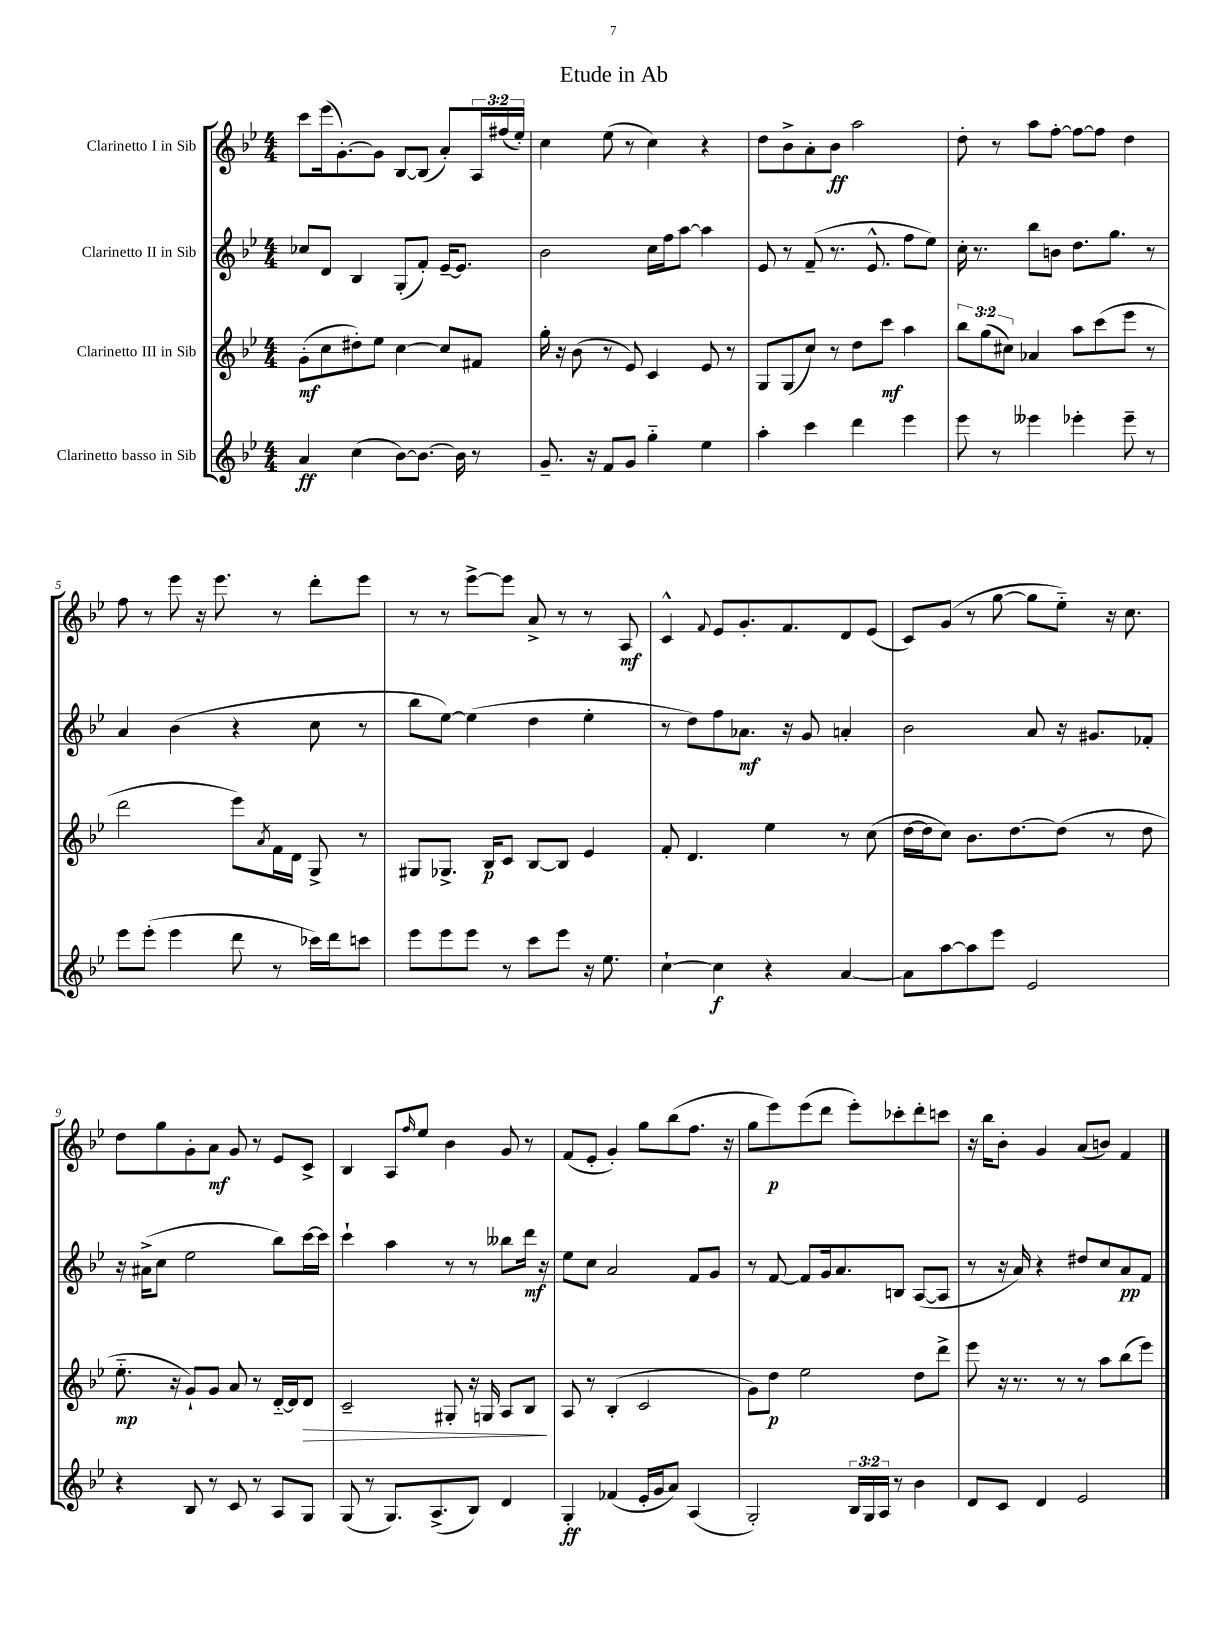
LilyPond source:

\header { title = "Etude in Ab" }
<<
\new StaffGroup <<
\new Staff = "s0" \with { instrumentName = "Clarinetto I in Sib" } {
    \clef treble \key bes \major \numericTimeSignature \time 4/4 \override Staff.TupletNumber.text = #tuplet-number::calc-fraction-text
    c'''8 ees'''16( g'8.~-.) g'8 bes8~ bes8( a'8-.) \tuplet 3/2 { a16 fis''16( ees''16-.) } |
    c''4 ees''8( r8 c''4) r4 |
    d''8 bes'8-> a'8-. bes'8\ff a''2 |
    d''8-. r8 a''8 f''8~-. f''8~ f''8 d''4 |
    f''8 r8 ees'''8 r16 ees'''8. r8 d'''8-. ees'''8 |
    r8 r8 ees'''8~-> ees'''8 a'8-> r8 r8 a8\mf |
    c'4-^ \appoggiatura { f'8 } ees'8 g'8.-. f'8. d'8 ees'8( |
    c'8) g'8( r8 g''8~ g''8 ees''8-_) r16 c''8. |
    d''8 g''8 g'8-. a'8\mf g'8 r8 ees'8 c'8-> |
    bes4 a8 \grace { f''16 } ees''8 bes'4 g'8 r8 |
    f'8( ees'8-. g'4-.) g''8 bes''8( f''8. r16 |
    g''8 ees'''8\p) ees'''8( d'''8 ees'''8-.) ces'''8-. d'''8-. c'''8 |
    r16 bes''16 bes'8-. g'4 a'8( b'8) f'4 \bar "|." |
}
\new Staff = "s1" \with { instrumentName = "Clarinetto II in Sib" } {
    \clef treble \key bes \major \numericTimeSignature \time 4/4
    ces''8 d'8 bes4 g8-.( f'8-.) ees'16~-- ees'8. |
    bes'2 c''16 f''16 a''8~ a''4 |
    ees'8 r8 f'8--( r8. ees'8.-^ f''8 ees''8) |
    c''16-. r8. bes''8 b'8 d''8. g''8. r8 |
    a'4 bes'4( r4 c''8 r8 |
    bes''8 ees''8~) ees''4( d''4 ees''4-. |
    r8 d''8) f''8 aes'8.\mf r16 g'8 a'4-. |
    bes'2 a'8 r16 gis'8. fes'8-. |
    r16 ais'16->( c''8 ees''2 bes''8) c'''16~ c'''16 |
    c'''4-! a''4 r8 r8 beses''8 d'''16\mf r16 |
    ees''8 c''8 a'2 f'8 g'8 |
    r8 f'8~ f'8 g'16 a'8. b8 a8~( a8 |
    r8 r16 a'16) r4 dis''8 c''8 a'8\pp f'8 \bar "|." |
}
\new Staff = "s2" \with { instrumentName = "Clarinetto III in Sib" } {
    \clef treble \key bes \major \numericTimeSignature \time 4/4 \override Staff.TupletNumber.text = #tuplet-number::calc-fraction-text
    g'8-.\mf( c''8 dis''8-.) ees''8 c''4~ c''8 fis'8 |
    g''16-. r16 bes'8( r8 ees'8) c'4 ees'8 r8 |
    g8 g8( c''8) r8 d''8 c'''8\mf a''4 |
    \tuplet 3/2 { bes''8 g''8( cis''8) } aes'4 a''8 c'''8( ees'''8 r8 |
    d'''2 ees'''8) \acciaccatura { a'8 } f'16 d'16 g8-> r8 |
    gis8 ges8.-> bes16\p c'8 bes8~ bes8 ees'4 |
    f'8-. d'4. ees''4 r8 c''8( |
    d''16~ d''16 c''8) bes'8. d''8.~ d''8( r8 d''8 |
    ees''8.-_\mp r16 g'8-!) g'8 a'8 r8 d'16~-_ d'16 d'8\> |
    c'2-- gis8-. r16 g16 a8 bes8\! |
    a8 r8 bes4-.( c'2 |
    g'8) d''8\p ees''2 d''8 d'''8-> |
    ees'''8 r16 r8. r8 r8 a''8 bes''8( ees'''8) \bar "|." |
}
\new Staff = "s3" \with { instrumentName = "Clarinetto basso in Sib" } {
    \clef treble \key bes \major \numericTimeSignature \time 4/4 \override Staff.TupletNumber.text = #tuplet-number::calc-fraction-text
    a'4\ff c''4( bes'8~) bes'8.~ bes'16 r8 |
    g'8.-- r16 f'8 g'8 g''4-_ ees''4 |
    a''4-. c'''4 d'''4 ees'''4 |
    ees'''8 r8 eeses'''4 ees'''4-. ees'''8-- r8 |
    ees'''8 ees'''8-.( ees'''4 d'''8 r8 ces'''16) d'''16 c'''8 |
    ees'''8 ees'''8 ees'''8 r8 c'''8 ees'''8 r16 ees''8. |
    c''4~-! c''4\f r4 a'4~ |
    a'8 a''8~ a''8 ees'''8 ees'2 |
    r4 bes8 r8 c'8 r8 a8 g8 |
    g8( r8 g8.) a8.->( bes8) d'4 |
    g4-.\ff fes'4( ees'16-. g'16 a'8) a4( |
    g2-.) \tuplet 3/2 { bes16 g16 a16 } r8 bes'4 |
    d'8 c'8 d'4 ees'2 \bar "|." |
}
>>
>>
